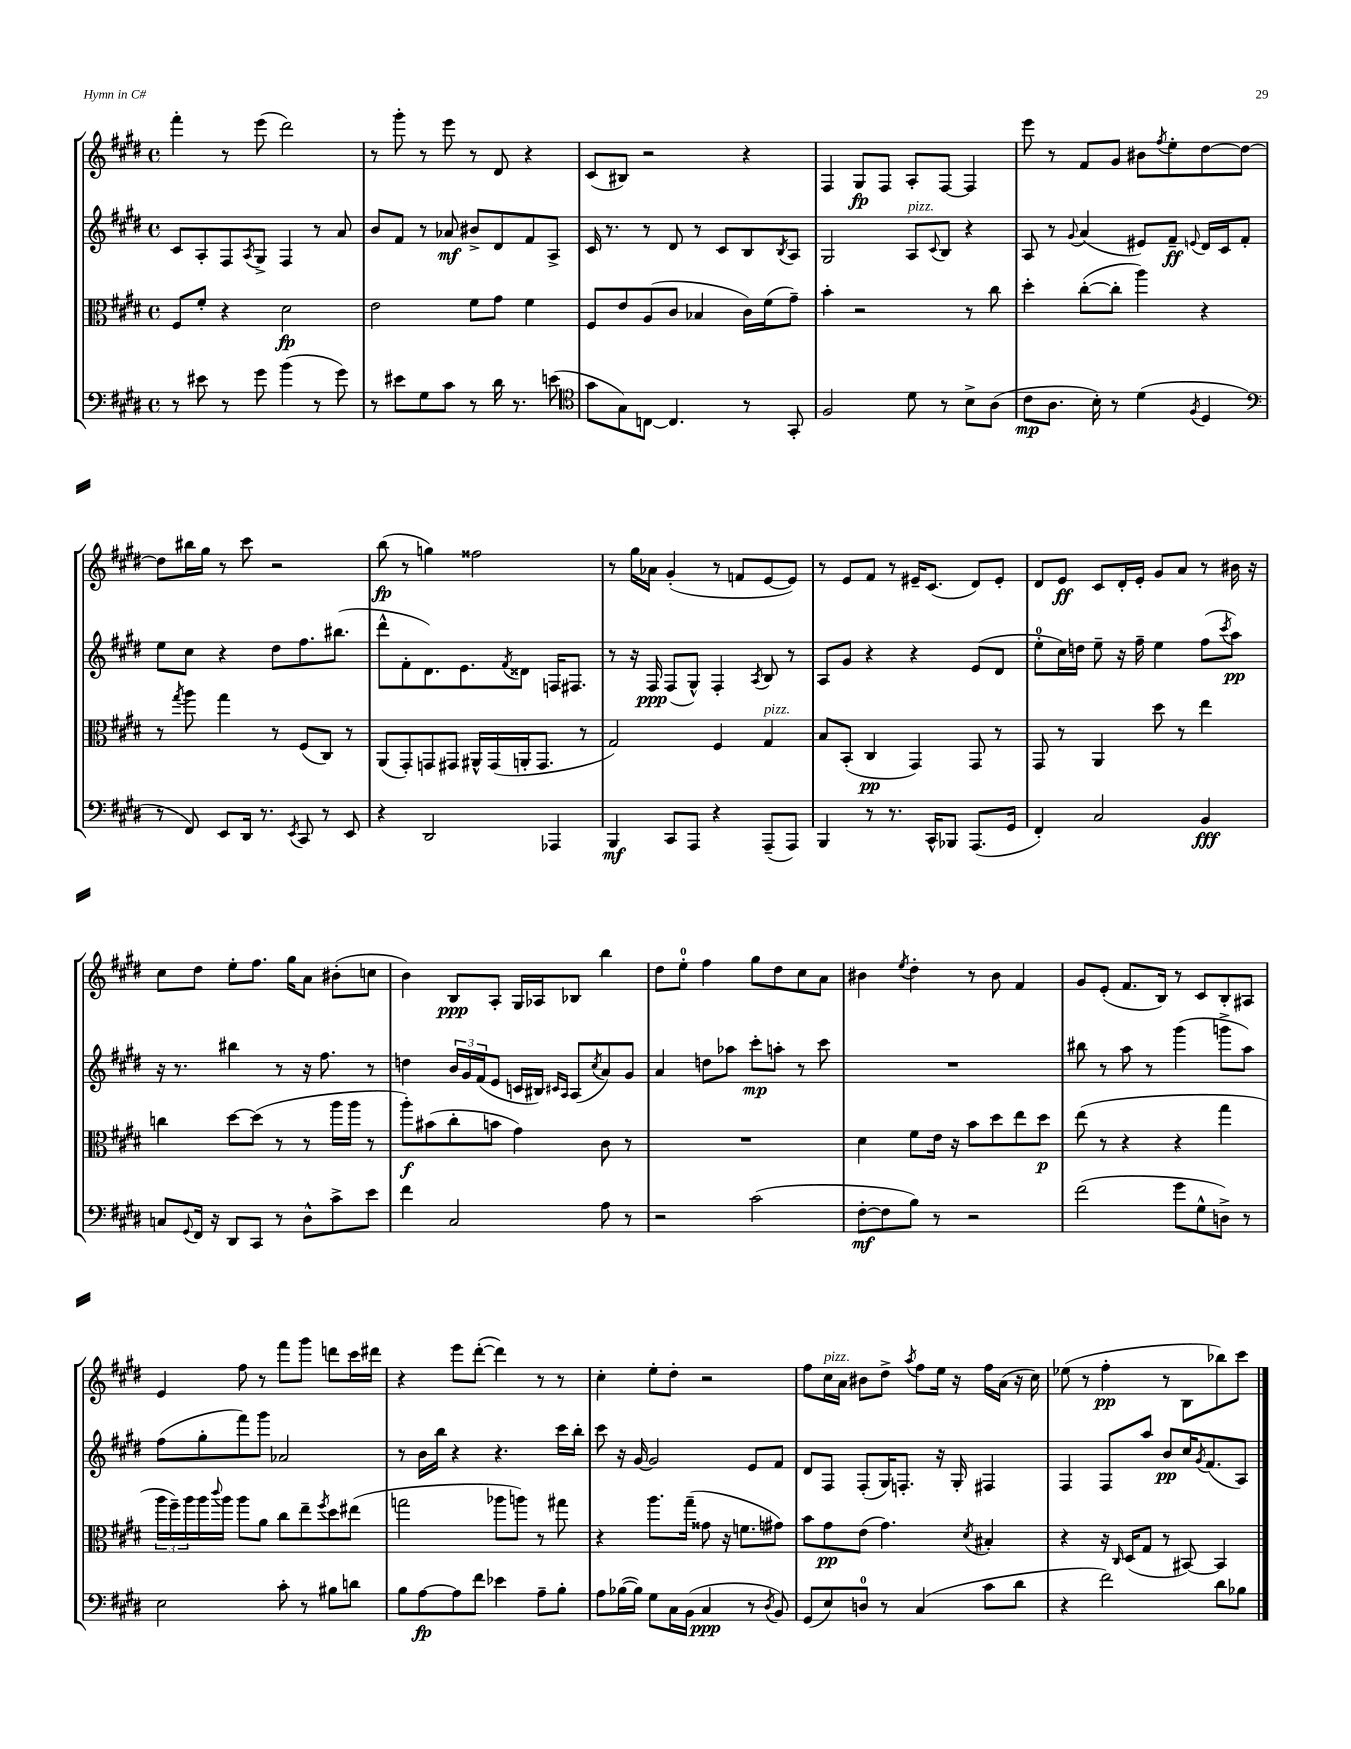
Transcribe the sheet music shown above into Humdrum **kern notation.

**kern	**kern	**kern	**kern
*staff4	*staff3	*staff2	*staff1
*clefF4	*clefC3	*clefG2	*clefG2
*k[f#c#g#d#]	*k[f#c#g#d#]	*k[f#c#g#d#]	*k[f#c#g#d#]
*M4/4	*M4/4	*M4/4	*M4/4
*met(c)	*met(c)	*met(c)	*met(c)
8r	8F#	8c#	4fff#'
8e#	8f#'	8A'	.
8r	4r	8F#	8r
.	.	8qA	.
8g#	.	8G#^	(8eee
(4b	2d#	4F#	2ddd#)
8r	.	8r	.
8g#)	.	8a	.
=	=	=	=
8r	2e	8b	8r
8e#	.	8f#	8ggg#'
8G#	.	8r	8r
8c#	.	8a-	8eee
8r	8f#	8b#^	8r
16d#	8g#	8d#	8d#
8.r	.	.	.
.	4f#	8f#	4r
(8e	.	8A^	.
=	=	=	=
*clefC4	*	*	*
8g#	8F#	16c#	(8c#
.	.	8.r	.
8G#)	8e	.	8B#)
[8C	(8A	8r	2r
4.C]	8c#	8d#	.
.	4B-	8r	.
.	.	8c#	.
8r	16c#)	8B	4r
.	(16f#	.	.
.	.	8qB	.
8GG#'	8g#~)	8A	.
=	=	=	=
2F#	4b'	2G#	4F#
.	2r	.	8G#
.	.	.	8F#
8d#	.	8A	8A'
.	.	8qqc#	.
8r	.	8B	[8F#
8B^	8r	4r	4F#]
(8A	8cc#	.	.
=	=	=	=
8c#	4dd#'	8A	8eee
8.A	.	8r	8r
.	.	8qqg#	.
.	([8cc#'	(4a	8f#
16B')	.	.	.
8r	8cc#']	.	8g#
(4d#	4aa)	8e#)	8b#
.	.	.	8qff#
.	.	8f#~	8ee'
8qF#	.	8qqe	.
4D#	4r	16d#	[8dd#
.	.	16c#	.
.	.	8f#'	8dd#_
=	=	=	=
*clefF4	*	*	*
8r	8r	8ee	8dd#]
.	8qgg#	.	.
8FF#)	8aa	8cc#	16bb#
.	.	.	16gg#
8EE	4gg#	4r	8r
16DD#	.	.	8ccc#
8.r	.	.	.
.	8r	8dd#	2r
8qEE	.	.	.
8CC#	(8F#	8.ff#	.
8r	8C#)	.	.
.	.	(8.bb#	.
8EE	8r	.	.
=	=	=	=
4r	(8AA	8ddd#^^	(8bb
.	8GG#')	8f#'	8r
2DD#	8GG	8.d#)	4gg)
.	8GG#	.	.
.	.	8.e	.
.	16AA#^^	.	2ff##
.	(16GG#	.	.
.	.	8qf#	.
.	16AA'	8d##	.
.	8.GG#	.	.
4AAA-	.	16F	.
.	.	8.F#	.
.	8r	.	.
=	=	=	=
4BBB	2G#)	8r	8r
.	.	16r	16gg#
.	.	16F#	16a-
8CC#	.	(8F#	(4g#'
8AAA	.	8G#^^)	.
4r	4F#	4F#'	8r
.	.	.	8f
.	.	8qA	.
(8AAA~	4G#	8B	[8e
8AAA)	.	8r	8e])
=	=	=	=
4BBB	8B	8A	8r
.	(8BB'	8g#	8e
8r	4C#	4r	8f#
8.r	.	.	8r
.	4GG#)	4r	16e#~
16CC#^^	.	.	(8.c#
8BBB-	.	.	.
(8.AAA	8GG#	(8e	8d#)
.	8r	8d#	8e#'
16GG#	.	.	.
=	=	=	=
4FF#')	8GG#	8ee'	8d#
.	8r	16cc#)	8e
.	.	16dd	.
2C#	4AA	8ee~	8c#
.	.	16r	16d#'
.	.	16ff#~	16e'
.	8dd#	4ee	8g#
.	8r	.	8a
4BB	4ee	(8ff#	8r
.	.	8qccc#	.
.	.	8aa)	16b#
.	.	.	16r
=	=	=	=
8C	4cc	16r	8cc#
.	.	8.r	.
8qqGG#	.	.	.
16FF#	.	.	8dd#
16r	.	.	.
8DD#	[8dd#	4bb#	8ee'
8CC#	(8dd#]	.	8.ff#
8r	8r	8r	.
.	.	.	16gg#
8D#^^	8r	16r	8a
.	.	8.ff#	.
8c#^	16aa	.	(8b#'
.	16aa	.	.
8e	8r	8r	8cc
=	=	=	=
4f#	8aa')	4dd	4b)
.	(8b#	.	.
2C#	8cc#'	24b	8B
.	.	24g#	.
.	.	(24f#	.
.	8b	8e	8A'
.	4g#)	16c	16G#
.	.	16B#)	16A-
.	.	16qqc#	.
.	.	16qqA	.
.	.	(8A	8B-
.	.	8qcc#	.
8A	8c#	8a)	4bb
8r	8r	8g#	.
=	=	=	=
2r	1r	4a	8dd#
.	.	.	8ee'
.	.	8dd	4ff#
.	.	8aa-	.
(2c#	.	8ccc#'	8gg#
.	.	8aa'	8dd#
.	.	8r	8cc#
.	.	8ccc#	8a
=	=	=	=
[8F#'	4d#	1r	4b#
8F#]	.	.	.
.	.	.	8qee
8B)	8f#	.	4dd#'
8r	16e	.	.
.	16r	.	.
2r	8b	.	8r
.	8dd#	.	8b#
.	8ee	.	4f#
.	8dd#	.	.
=	=	=	=
(2f#	(8ee	8bb#	8g#
.	8r	8r	(8e'
.	4r	8aa	8.f#
.	.	8r	.
.	.	.	16B)
8g#	4r	(4ggg#	8r
8G#^^	.	.	8c#
8D^)	4gg#	8ggg^	8B'
8r	.	8aa)	8A#
=	=	=	=
2E	24aa	(8ff#	4e
.	24ff#~)	.	.
.	24aa	.	.
.	16aa	8gg#'	.
.	8qqccc#	.	.
.	16aa	.	.
.	8aa	8fff#)	8ff#
.	8a	8ggg#	8r
8c#'	8cc#	2a-	8fff#
8r	8ee~	.	8ggg#
.	8qff#	.	.
8B#	8dd#	.	8ddd
8d	(8ee#	.	16ccc#
.	.	.	16ddd#
=	=	=	=
8B	2gg	8r	4r
[8A	.	16b	.
.	.	16bb	.
8A]	.	4r	8eee
8f#	.	.	([8ddd#'
4e-	8aa-	4.r	4ddd#])
.	8aa)	.	.
8A~	8r	.	8r
8B'	8gg#	16ccc#	8r
.	.	16bb'	.
=	=	=	=
8A	4r	8ccc#	4cc#'
([16B-	.	16r	.
16B-])	.	[16g#	.
8G#	8.aa	2g#]	8ee'
16C#	.	.	8dd#'
(16BB	(16gg#~	.	.
4C#	8g##	.	2r
.	16r	.	.
.	8.f	.	.
8r	.	8e	.
8qD#	.	.	.
8BB)	8g#)	8f#	.
=	=	=	=
(8GG#	8b	8d#	8ff#
8E)	8g#	8F#	16cc#
.	.	.	16a
8D	(8e	(8F#'	8b#
8r	4.g#)	16G#)	8dd#^
.	.	8.F'	.
.	.	.	8qaa
(4C#	.	.	8ff#
.	.	16r	16ee
.	.	16G#'	16r
.	8qd#	.	.
8c#	4B#'	4F#	16ff#
.	.	.	(16a
8d#	.	.	16r
.	.	.	16cc#)
=	=	=	=
4r	4r	4F#	(8ee-
.	.	.	8r
2f#)	16r	8F#	4ff#'
.	16qqC#	.	.
.	(16D#	.	.
.	8G#	8aa	.
.	8r	8b	8r
.	[8BB#)	16cc#	8B
.	.	8qg#	.
.	.	(8.f#	.
8d#	4BB#]	.	8bb-)
8B-	.	8A)	8ccc#
==	==	==	==
*-	*-	*-	*-
